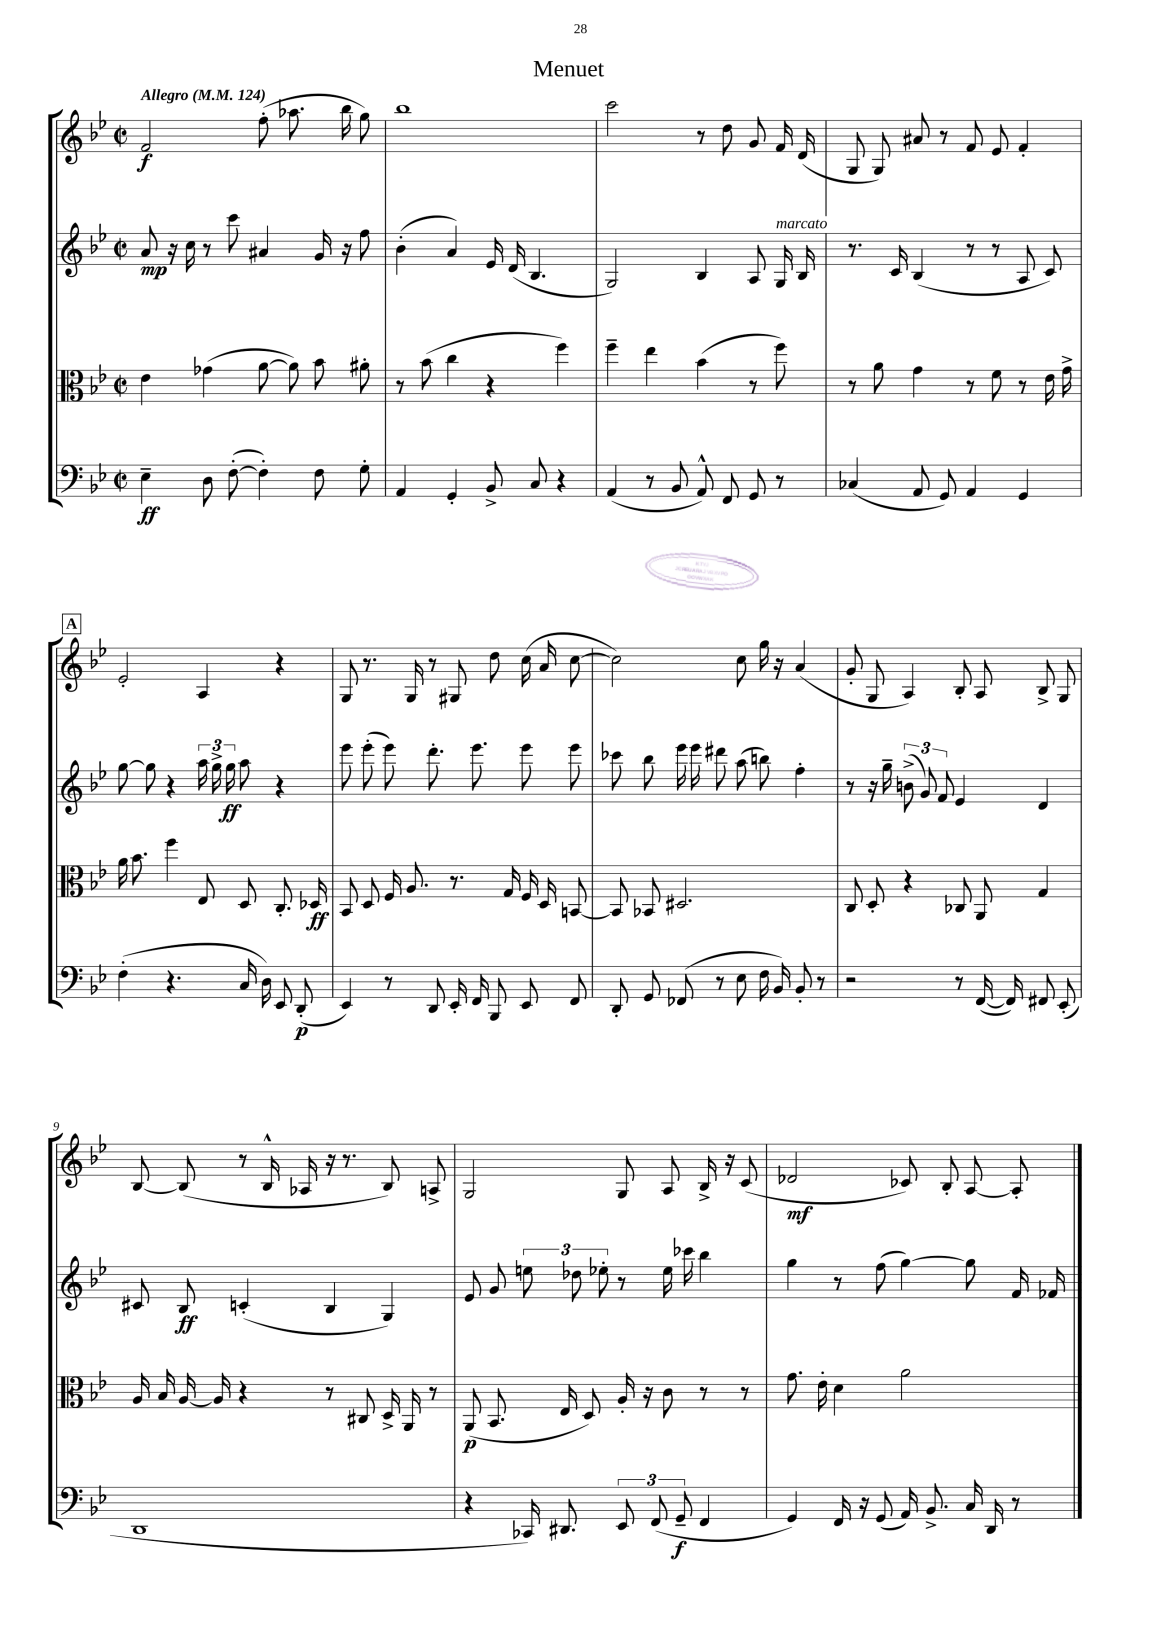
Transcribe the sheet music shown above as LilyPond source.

\header { title = "Menuet" }
<<
\new StaffGroup <<
\new Staff = "s0" {
    \clef treble \key bes \major \defaultTimeSignature \time 2/2 \tempo "Allegro" 4 = 124
    \autoBeamOff f'2\f f''8-.( aes''8. bes''16 g''8) |
    bes''1 |
    c'''2 r8 d''8 g'8 f'16 d'16( |
    g8 g8) ais'8 r8 f'8 ees'8 f'4-. |
    \mark \markup { \box "A" } ees'2-. a4 r4 |
    g8 r8. g16 r8 gis8 d''8 c''16( a'16 c''8~ |
    c''2) c''8 g''16 r16 a'4( |
    g'8-. g8 a4) bes8-. a8 bes8-> g8 |
    bes8~ bes8( r8 bes16-^ aes16 r16 r8. bes8) a8-> |
    g2 g8 a8 bes16-> r16 c'8( |
    des'2\mf ces'8) bes8-. a8~ a8-. \bar "|." |
}
\new Staff = "s1" {
    \clef treble \key bes \major \defaultTimeSignature \time 2/2
    \autoBeamOff a'8\mp r16 c''16 r8 c'''8 ais'4 g'16 r16 f''8 |
    bes'4-.( a'4) ees'16 d'16( bes4. |
    g2) bes4 a8 g16^\markup { \italic "marcato" } bes16 |
    r8. c'16 bes4( r8 r8 a8 c'8) |
    \mark \markup { \box "A" } g''8~ g''8 r4 \tuplet 3/2 { a''16 g''16-> g''16\ff } a''8 r4 |
    ees'''8 ees'''8-.( ees'''8) d'''8.-. ees'''8. ees'''8 ees'''8 |
    ces'''8 bes''8 ees'''16 ees'''16 dis'''8 a''8( b''8) f''4-. |
    r8 r16 g''16-- \tuplet 3/2 { b'8->( g'8) f'8 } ees'4 d'4 |
    cis'8 bes8\ff c'4-.( bes4 g4) |
    ees'8 g'8 \tuplet 3/2 { e''8 des''8 ees''8-. } r8 ees''16 ces'''16 bes''4 |
    g''4 r8 f''8( g''4~) g''8 f'16 fes'16 \bar "|." |
}
\new Staff = "s2" {
    \clef alto \key bes \major \defaultTimeSignature \time 2/2
    \autoBeamOff ees'4 ges'4( a'8~ a'8) bes'8 ais'8-. |
    r8 bes'8( c''4 r4 f''4) |
    f''4-- ees''4 bes'4( r8 f''8) |
    r8 a'8 g'4 r8 f'8 r8 ees'16 g'16-> |
    \mark \markup { \box "A" } a'16 bes'8. f''4 ees8 d8 c8.-. des16\ff |
    bes,8 d8 f16 a8. r8. g16 f16 d16 b,8~ |
    b,8 bes,8 dis2. |
    c8 d8-. r4 ces8 a,8 g4 |
    a16 bes16 a16~ a16 r4 r8 cis8 d16-> a,16 r8 |
    a,8\p( bes,8. ees16 d8) a16-. r16 c'8 r8 r8 |
    g'8. ees'16-. d'4 a'2 \bar "|." |
}
\new Staff = "s3" {
    \clef bass \key bes \major \defaultTimeSignature \time 2/2
    \autoBeamOff ees4--\ff d8 f8~-.( f4-.) f8 g8-. |
    a,4 g,4-. bes,8-> c8 r4 |
    a,4( r8 bes,8 a,8-^) f,8 g,8 r8 |
    ces4( a,8 g,8) a,4 g,4 |
    \mark \markup { \box "A" } f4-.( r4. c16 d16) ees,8 d,8-.\p( |
    ees,4) r8 d,8 ees,16-. f,16 bes,,8 ees,8 f,8 |
    d,8-. g,8 fes,8( r8 ees8 f16 bes,16) bes,8-. r8 |
    r2 r8 f,16~( f,16) fis,8 ees,8-.( |
    d,1 |
    r4 ces,16) dis,8. \tuplet 3/2 { ees,8 f,8( g,8--\f } f,4 |
    g,4) f,16 r16 g,8( a,16) bes,8.-> c16 d,16 r8 \bar "|." |
}
>>
>>
